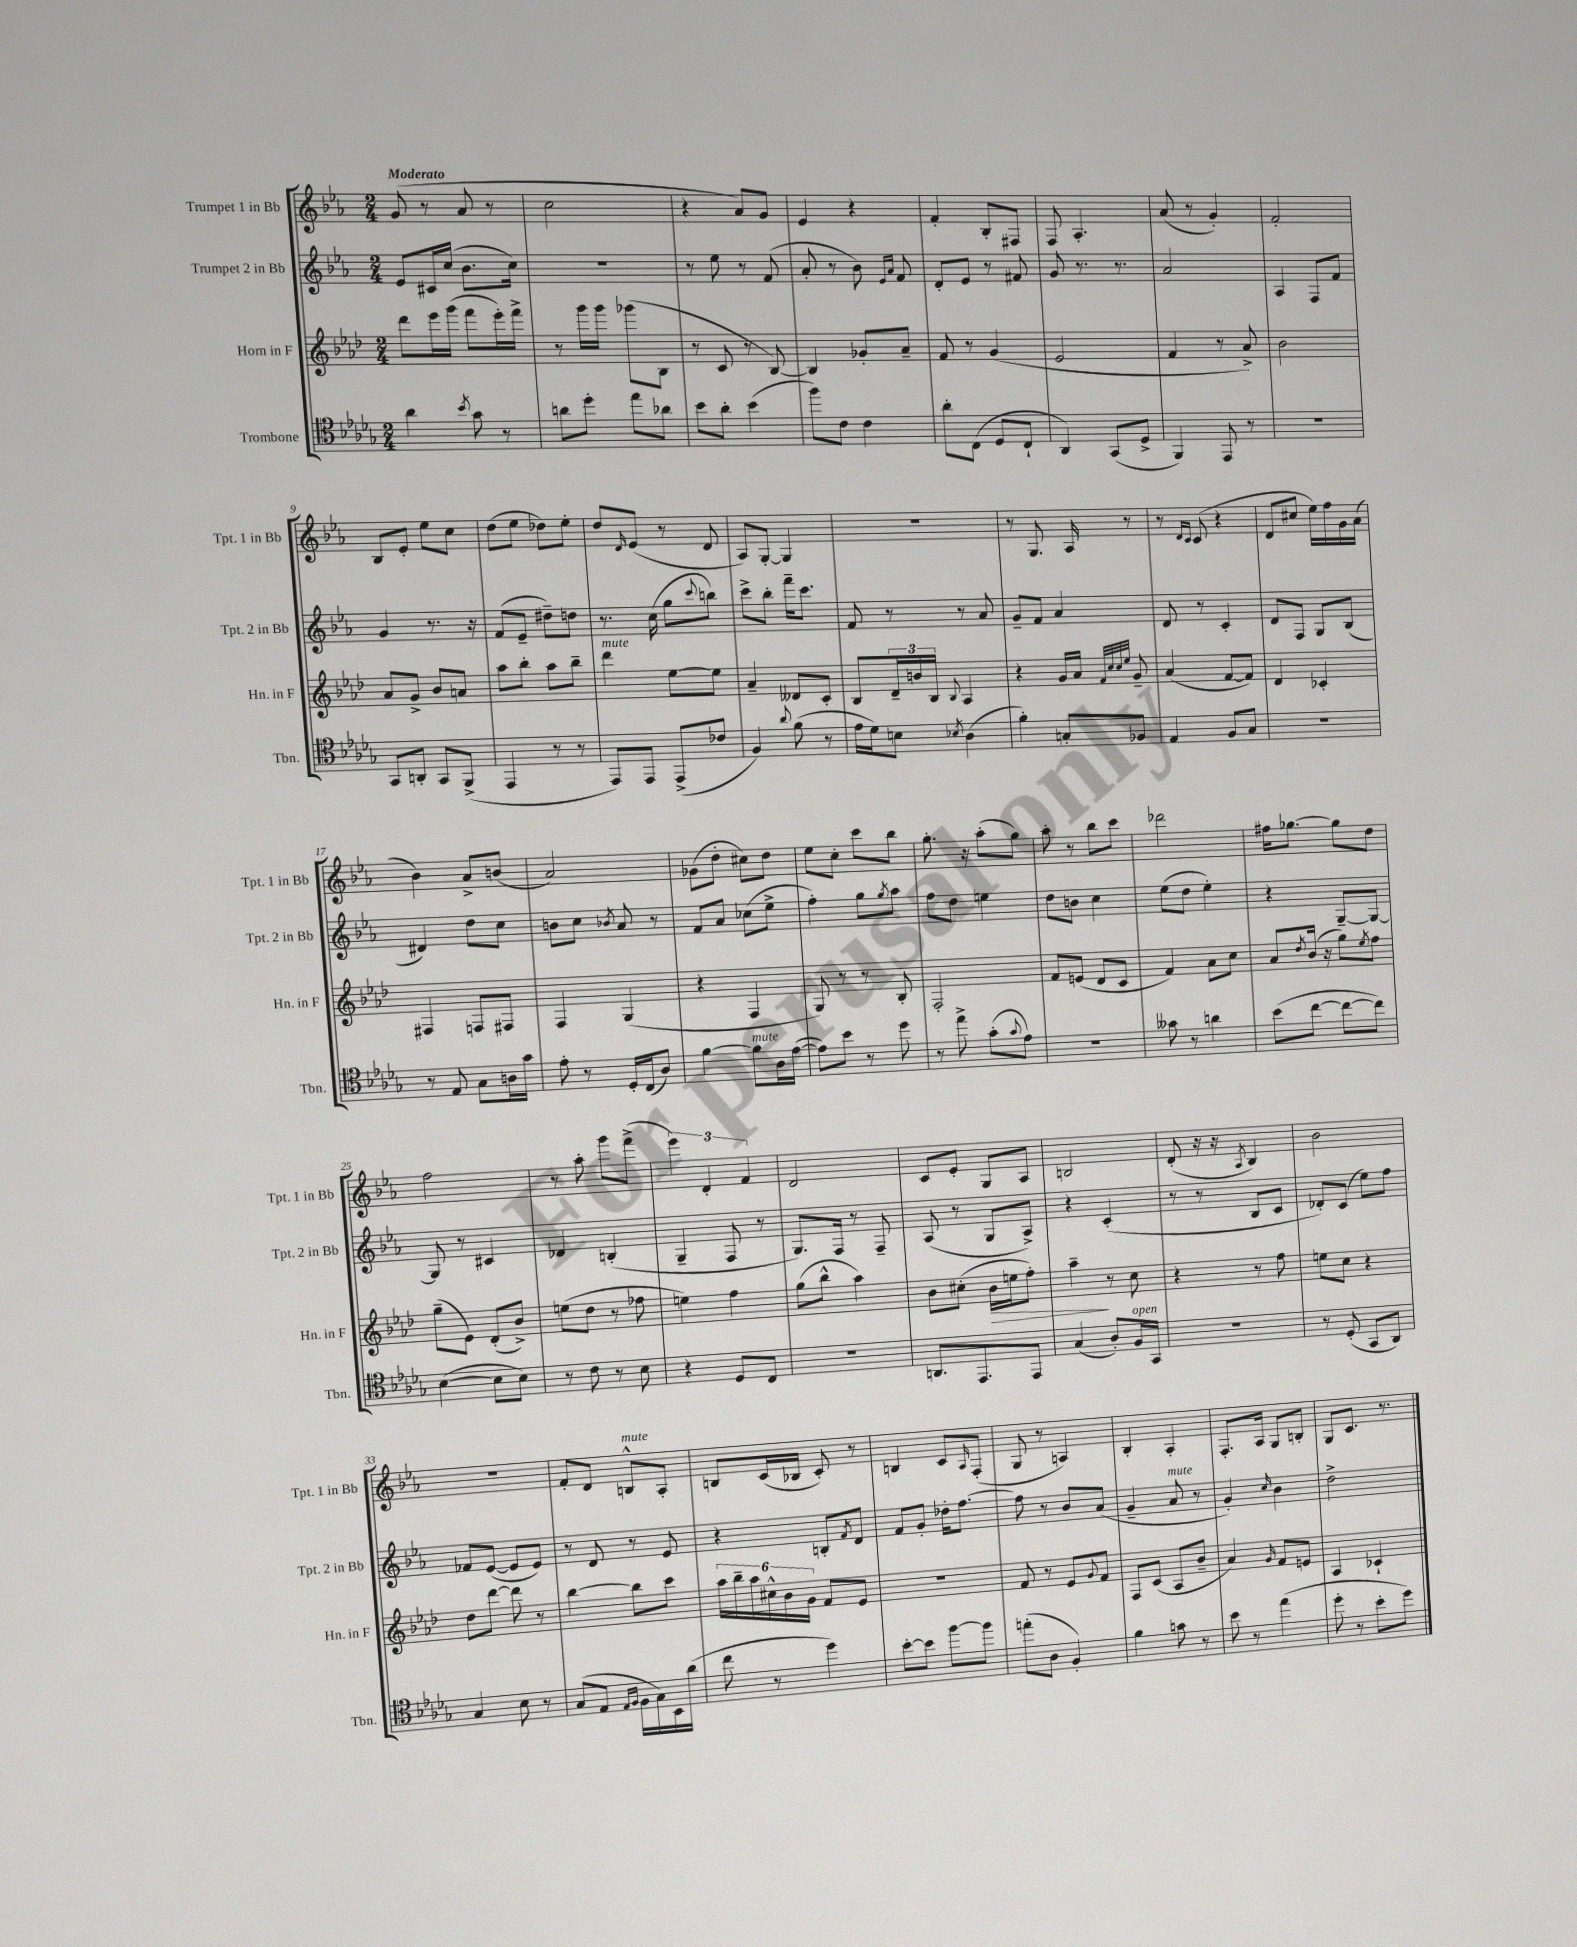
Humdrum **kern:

**kern	**kern	**dynam	**kern	**kern
*part4	*part3	*part3	*part2	*part1
*staff4	*staff3	*staff3	*staff2	*staff1
*I"Trombone	*I"Horn in F	*	*I"Trumpet 2 in Bb	*I"Trumpet 1 in Bb
*I'Tbn.	*I'Hn. in F	*	*I'Tpt. 2 in Bb	*I'Tpt. 1 in Bb
*clefC4	*clefG2	*	*clefG2	*clefG2
*k[b-e-a-d-g-]	*k[b-e-a-d-]	*	*k[b-e-a-]	*k[b-e-a-]
*M2/4	*M2/4	*	*M2/4	*M2/4
=1	=1	=1	=1	=1
!	!	!	!	!LO:TX:a:B:t=Moderato
4a-\	8ddd-\L	.	8e-/L	(8g/
.	16eee-\L	.	16c#X/L	8r
.	(16ggg\JJ	.	(16cc/JJ	.
8qb-/	.	.	.	.
8g-\	8fff\L	.	8.b-\L	8a-/
8r	16eee-'\L)	.	.	8r
.	16fff^\JJ	.	16cc\Jk)	.
=2	=2	=2	=2	=2
8an\L	8r	.	2r	2cc\
8dd-'\J	16ggg\LL	.	.	.
.	16ggg\JJ	.	.	.
8ee-\L	(8ggg-X\L	.	.	.
8a-X\J	8B-\J	.	.	.
=3	=3	=3	=3	=3
8b-\L	8r	.	8r	4r
8a-'\J	8c/	.	8ee-\	.
(4b-\	8r	.	8r	8a-/L)
.	[8B-/)	.	(8f/	8g/J
=4	=4	=4	=4	=4
8ff\L)	4B-/]	.	8a-'/	4e-/
8c\J	.	.	8r	.
4c\	8g-X'/L	.	8b-\)	4r
.	.	.	16qqe-/LL	.
.	.	.	16qqa-/JJ	.
.	8a-~/J	.	8f/	.
=5	=5	=5	=5	=5
8a-'\L	8f/	.	8d'/L	4f'/
(8C\J	8r	.	8e-/J	.
8D-/L	(4g/	.	8r	8B-'/L
8C`/J	.	.	8f#X/	8F#X/J
=6	=6	=6	=6	=6
4AA-/)	2e-/	.	8g/	8F/
.	.	.	8.r	4.A-'/
(8GG-/L	.	.	.	.
.	.	.	8.r	.
8D-^/J	.	.	.	.
=7	=7	=7	=7	=7
4FF/)	4f/	.	2a-/	(8a-/
.	.	.	.	8r
8EE-/	8r	.	.	4g'/)
8r	8a-^/)	.	.	.
=8	=8	=8	=8	=8
2r	2b-\	.	4A-/	2f'/
.	.	.	8F/L	.
.	.	.	8f/J	.
!!LO:LB:g=z
=9	=9	=9	=9	=9
8GG-/L	8a-/L	.	4g/	8B-/L
8AAn'/J	8g^/J	.	.	8e-'/J
8GG-/L	8b-/L	.	8.r	8ee-\L
(8FF^/J	8an/J	.	.	8cc\J
.	.	.	16r	.
=10	=10	=10	=10	=10
4EE-/	8aa-\L	.	(8f/L	(8dd\L
.	8bb-'\J	.	8e-~/J	8ee-\J
8r	8aa-\L	.	8dd#X~\L)	8dd-X\L)
8r	8bb-~\J	.	8ddn\J	8ee-'\J
=11	=11	=11	=11	=11
!	!LO:TX:a:i:t=mute	!	!	!
8EE-/L)	4ddd-\	.	8.r	8dd/L
.	.	.	.	16qqd/
8EE-/J	.	.	.	(8e-/J
.	.	.	(16cc\	.
(8EE-^/L	[8ee-\L	.	8gg\L	8r
.	.	.	8qqccc/	.
8c-X/J	8ee-\J]	.	8bbn\J)	8d/
=12	=12	=12	=12	=12
4F/)	4a-~/	.	8ccc^\L	8A-/L)
.	.	.	8bb-'\J	[8G'/J
8qqa-/	.	.	.	.
(8f\	8d--X/L	.	16fff~\KL	4G/]
.	.	.	8.ccc\J	.
8r	8c'/J	.	.	.
=13	=13	=13	=13	=13
16e-\LL	8B-/L	.	8f/	2r
16d-\J)	.	.	.	.
8Bn\J	24d-~/L	.	8r	.
.	24bn/	.	.	.
.	24B-/JJ	.	.	.
8qB-X/	8qqB-/	.	.	.
(4A-\	4A-/	.	8r	.
.	.	.	8a-/	.
=14	=14	=14	=14	=14
4f'\)	4r	.	8g~/L	8r
.	.	.	8f/J	8.G/
8Gn'/L	16g/LL	.	4a-/	.
.	16a-/JJ	.	.	16A-/
.	32qqf/LLL	.	.	.
.	32qqcc/	.	.	.
.	32qqcc/	.	.	.
.	32qqee-/JJJ	.	.	.
8F-X/J	8g~/	.	.	8r
=15	=15	=15	=15	=15
4E-/	(4a-/	.	8d/	8r
.	.	.	.	16qqd/LL
.	.	.	.	16qqc/JJ
.	.	.	8r	(8c/
8F/L	[8f/L	.	4c'/	4r
8G-/J	8f/J])	.	.	.
=16	=16	=16	=16	=16
2r	4d-/	.	8d/L	8d/L
.	.	.	8F/J	8cc#X/J
.	4c-X'/	.	8G/L	16ee-\LL)
.	.	.	.	16ff\
.	.	.	(8B-/J	16g\
.	.	.	.	(16a-\JJ
!!LO:LB:g=z
=17	=17	=17	=17	=17
8r	4F#X/	.	4d#X/)	4b-\)
8E-/	.	.	.	.
8G-\L	8Fn/L	.	8dd\L	8a-^/L
16An\L	8F#X/J	.	8cc\J	(8bn/J
16g-\JJ	.	.	.	.
=18	=18	=18	=18	=18
8e-'\	4F/	.	8bn\L	2a-/)
8r	.	.	8cc\J	.
.	.	.	8qb-X/	.
16D-'/LL	(4G/	.	8a-/	.
(16C/J	.	.	.	.
8A-/J)	.	.	8r	.
=19	=19	=19	=19	=19
[4f\	4r	.	8f/L	(8g-X\L
.	.	.	8a-/J	8dd'\J
!LO:TX:a:i:t=mute	!	!	!	!
8f\L]	4F/	.	(8cc-X\L	8cc#X\L)
16A-\L	.	.	8ee-^\J	8dd\J
([16e-\JJ	.	.	.	.
=20	=20	=20	=20	=20
8e-\L])	8G/)	.	4ff'\)	8ee-\L
8b-\J	8r	.	.	8cc'\J
8r	8r	.	8gg\L	8ccc\L
.	.	.	8qgg/	.
8dd-\	8B-'/	.	8aa-\J	8bb-\J
=21	=21	=21	=21	=21
8r	2F'/	.	8ff\L	8.gg'\
8ee-^\	.	.	8dd\J	.
.	.	.	.	16r
(8g-'\L	.	.	4een\	(8aa-'\L
8qqg-/	.	.	.	.
8e-\J)	.	.	.	8gg\J)
=22	=22	=22	=22	=22
2r	8f/L	.	8dd\L	8aa-'\
.	(8en/J	.	8bn\J	8r
.	8d-/L	.	4cc\	8bb-\L
.	8c/J	.	.	8ccc\J
=23	=23	=23	=23	=23
8g--X\	4f/)	.	(8ee-\L	2ddd-X\
8r	.	.	8dd\J	.
4an\	8a-\L	.	4ee-'\)	.
.	8cc\J	.	.	.
=24	=24	=24	=24	=24
(8b-\L	8a-/L	.	4r	16ff#X\KL
.	.	.	.	[8.gg-X\J
.	8qdd-/	.	.	.
[8cc\J	(16b-/Jk	.	.	.
.	16r	.	.	.
8cc\L_	8gg\L)	.	[8G~/L	8gg-\L]
.	8qee-/	.	.	.
8cc\J])	8ff\J	.	8G/J_	8dd\J
!!LO:LB:g=z
=25	=25	=25	=25	=25
([4B-\	(8gg~\L	.	8G/]	2ff\
.	8e-\J)	.	8r	.
8B-\L]	(8d-'/L	.	4c#X/	.
8B-\J)	8b-^/J)	.	.	.
=26	=26	=26	=26	=26
8r	(8een\L	.	4d-X/	8r
8c\	8dd-\J	.	.	8aa-'\
8r	8r	.	(4Bn'/	8ggg\L
8B-\	8ff-X\	.	.	(8fff^\J
=27	=27	=27	=27	=27
4r	4een\)	.	4G~/	6eee-\)
.	.	.	.	6d'/
8D-/L	4ff\	.	8F/	.
.	.	.	.	6f/
8C/J	.	.	8r	.
=28	=28	=28	=28	=28
2r	(8gg\L	.	8.G/L)	2d/
.	8bb-^^\J	.	.	.
.	.	.	16F/Jk	.
.	4aa-\)	.	8r	.
.	.	.	8F~/	.
=29	=29	=29	=29	=29
8.AAn/L	8b-\L	.	(8A-/	8c/L
.	(8cc#X'\J	.	8r	8e-'/J
8.EE-/	.	.	.	.
!	!	!LO:HP:b	!	!
.	16b-\LL	>	8G/L	8G/L
.	16een\J	.	.	.
8EE-/J	8ff'\J)	.	8A-^/J)	8A-/J
=30	=30	=30	=30	=30
(4G-/	4aa-~\	.	4r	2Bn/
8A-'/L)	8r	]	(4c'/	.
!LO:TX:a:i:t=open	!	!	!	!
16F/L	8cc\	.	.	.
16GG-/JJ	.	.	.	.
=31	=31	=31	=31	=31
2r	4r	.	8r	(8d'/
.	.	.	8r	16r
.	.	.	.	16r
.	.	.	.	8qA-/
.	8r	.	8B-/L	4B-/)
.	8ff\	.	8c/J	.
=32	=32	=32	=32	=32
8r	8een\L	.	8d-X'/L)	2b-\
(8D-'/	8cc\J	.	(8c/J	.
8GG-/L	4r	.	8ee-\L)	.
8AA-/J)	.	.	8ff\J	.
!!LO:LB:g=z
=33	=33	=33	=33	=33
4G-/	8dd-\L	.	8f-X/L	2r
.	[8ddd-\J	.	([8e-/J	.
8B-\	8ddd-\]	.	8e-/L]	.
8r	8r	.	8e-/J)	.
=34	=34	=34	=34	=34
(8G-/L	[4bb-\	.	8r	8f'/L
8E-/J	.	.	8d/	8d/J
16qqE-/LL	.	.	.	.
16qqF/JJ	.	.	.	.
!	!	!	!	!LO:TX:a:i:t=mute
16F\LL	8bb-\L]	.	8r	8Bn^^/L
16G-\)	.	.	.	.
16BB-\	8ccc\J	.	8e-/	8A-'/J
(16a-\JJ	.	.	.	.
=35	=35	=35	=35	=35
8cc\	24aa-\LL	.	4r	8Bn/L
.	24bb-~\	.	.	.
.	24aa-\	.	.	.
8r	24cc#X^^\	.	.	(16c/L
.	24b-\	.	.	.
.	.	.	.	16B-X/JJ
.	24g\JJ	.	.	.
4dd-\)	8f/L	.	8Bn'/L	8c'/)
.	.	.	8qf/	.
.	8e-/J	.	8d/J	8r
=36	=36	=36	=36	=36
[8b-'\L	2r	.	8f/L	4Bn/
8b-\J]	.	.	8g'/J	.
[8ff\L	.	.	16dd-X'\KL	8c/L
.	.	.	[8.ff\J	.
.	.	.	.	16qqA-/
8ff\J]	.	.	.	(8F'/J
=37	=37	=37	=37	=37
(8een'\L	8f/	.	8ff\]	8G/
8A-\J	8r	.	8r	8r
4F'/)	8e-/L	.	8b-/L	4An/)
.	8qqg/	.	.	.
.	8f/J	.	(8a-/J	.
=38	=38	=38	=38	=38
4f\	8F/L	.	4g~/	4B-'/
.	(8c/J	.	.	.
!	!	!	!LO:TX:a:i:t=mute	!
8gn\	8A-/L	.	8a-/	4A-'/
8r	8b-~/J	.	8r	.
=39	=39	=39	=39	=39
8b-\	4a-/)	.	4g'/)	8.F'/L
8r	.	.	.	.
.	.	.	.	16A-/Jk
.	16qqg/	.	16qqcc/	.
(4ee-\	8f/L	.	4b-\	8G/L
.	8en/J	.	.	8Bn'/J
=40	=40	=40	=40	=40
8dd-'\	4A-/	.	2dd^\	8G/L
8r	.	.	.	8.c/J
8b-'\L	4c-X`/	.	.	.
.	.	.	.	8.r
8dd-\J)	.	.	.	.
==	==	==	==	==
*-	*-	*-	*-	*-
